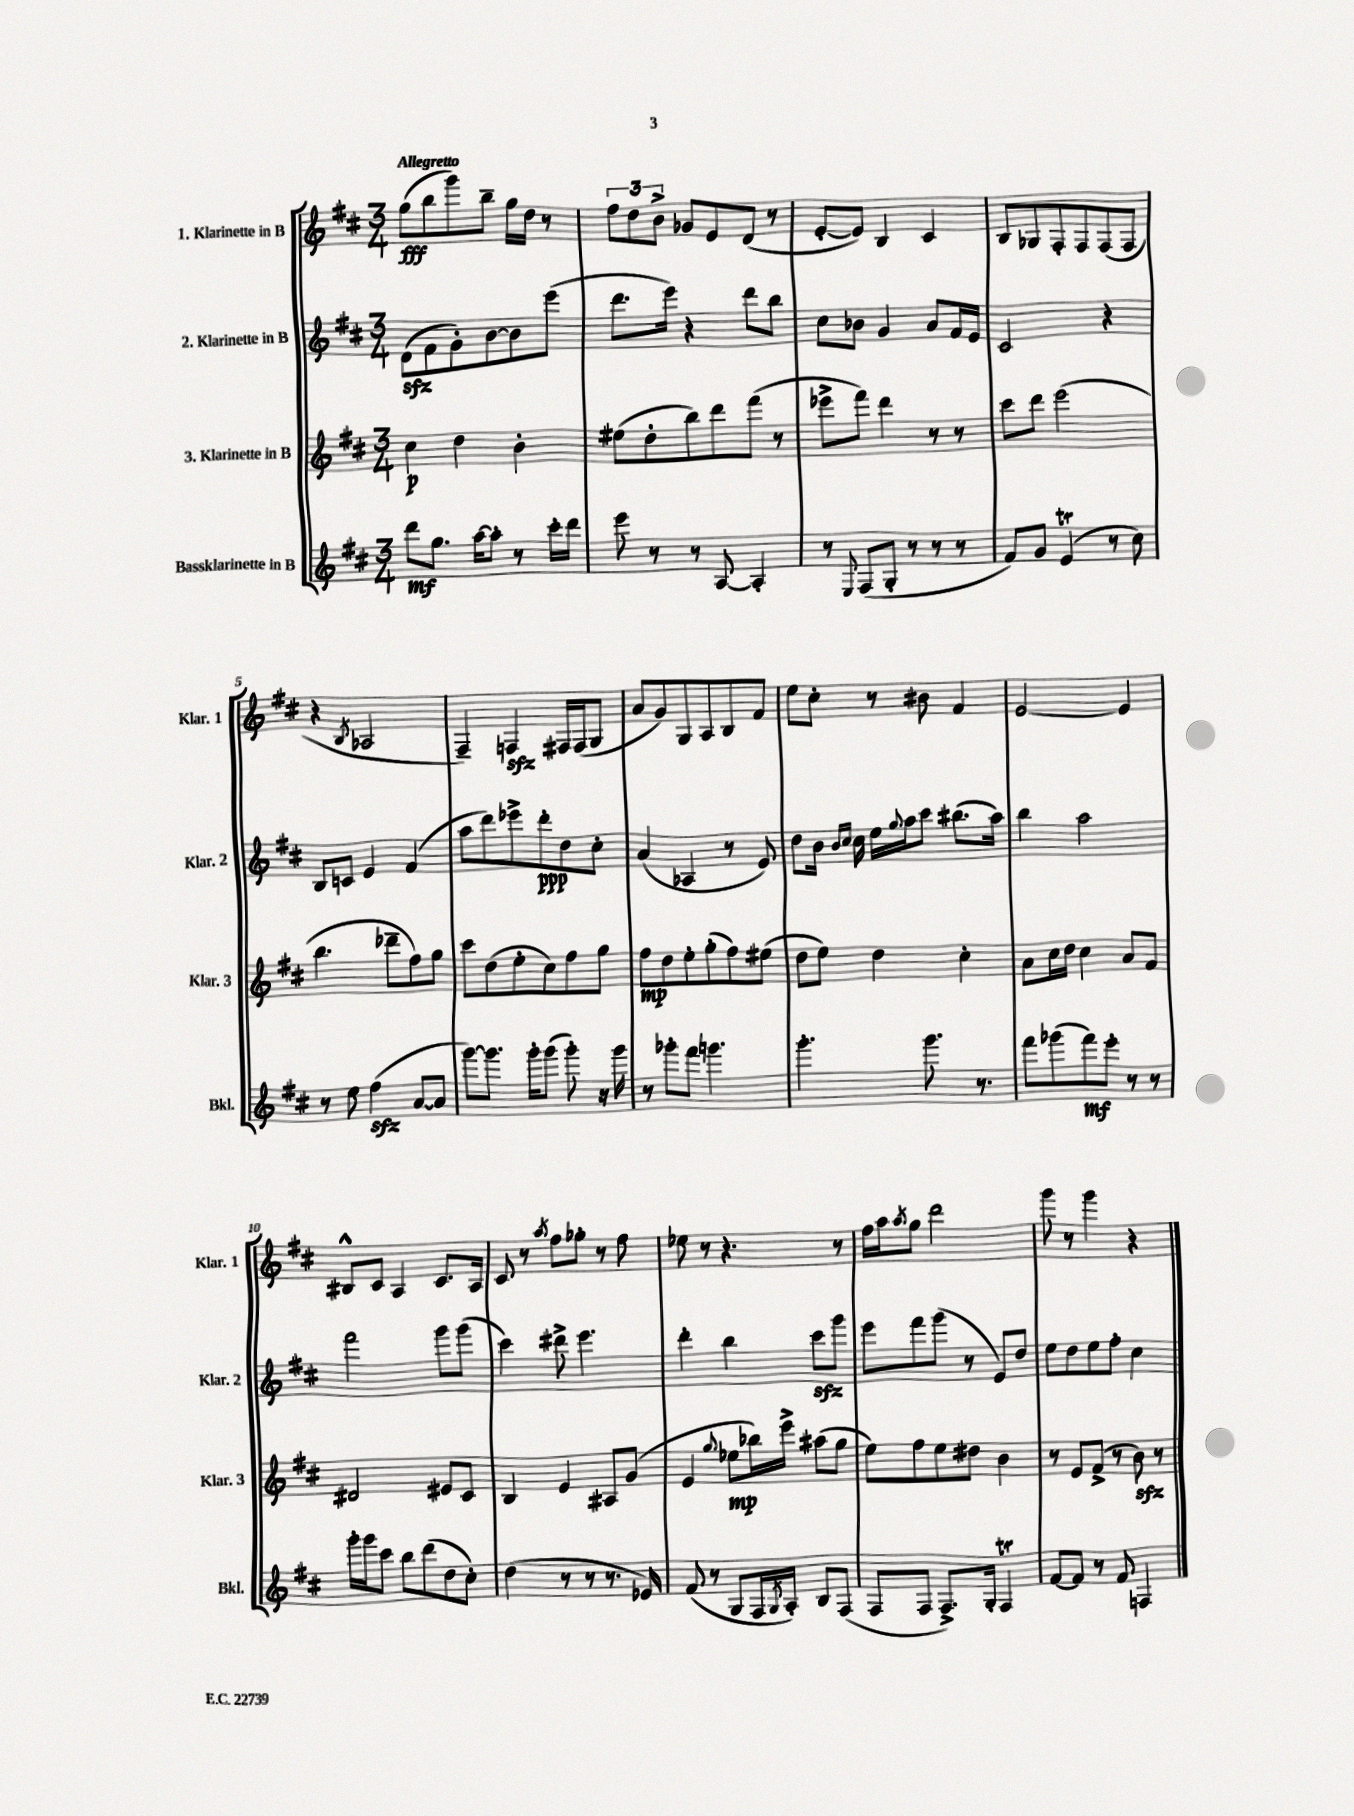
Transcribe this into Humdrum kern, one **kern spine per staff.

**kern	**dynam	**kern	**dynam	**kern	**dynam	**kern	**dynam
*part4	*part4	*part3	*part3	*part2	*part2	*part1	*part1
*staff4	*staff4	*staff3	*staff3	*staff2	*staff2	*staff1	*staff1
*I"Bassklarinette in B	*	*I"3. Klarinette in B	*	*I"2. Klarinette in B	*	*I"1. Klarinette in B	*
*I'Bkl.	*	*I'Klar. 3	*	*I'Klar. 2	*	*I'Klar. 1	*
*clefG2	*	*clefG2	*	*clefG2	*	*clefG2	*
*k[f#c#]	*	*k[f#c#]	*	*k[f#c#]	*	*k[f#c#]	*
*M3/4	*	*M3/4	*	*M3/4	*	*M3/4	*
=1	=1	=1	=1	=1	=1	=1	=1
!	!	!	!	!	!	!LO:TX:a:B:t=Allegretto	!
8ddd\L	mf	4cc#\	p	(8dzz\L	.	(8gg\L	fff
8.gg\J	.	.	.	8f#\	.	8bb\	.
.	.	4dd\	.	8g'\)	.	8ggg\)	.
[16aa\KL	.	.	.	.	.	.	.
8aa'\J]	.	.	.	[8b\	.	8bb~\J	.
8r	.	4b'\	.	8b\]	.	16gg\LL	.
.	.	.	.	.	.	16dd\JJ	.
16ccc#'\LL	.	.	.	(8eee\J	.	8r	.
16ddd\JJ	.	.	.	.	.	.	.
=2	=2	=2	=2	=2	=2	=2	=2
8eee\	.	(8ee#X\L	.	8.ddd\L	.	12ff#\L	.
.	.	.	.	.	.	12dd\	.
8r	.	8dd'\	.	.	.	.	.
.	.	.	.	.	.	12b^\J	.
.	.	.	.	16eee\Jk)	.	.	.
8r	.	8bb\)	.	4r	.	8g-X/L	.
[8A/	.	8ddd\	.	.	.	8e/	.
4A'/]	.	(8fff#\J	.	8ddd\L	.	(8d/J	.
.	.	8r	.	8bb\J	.	8r	.
=3	=3	=3	=3	=3	=3	=3	=3
8r	.	8eee-X^\L	.	8cc#\L	.	[8e'/L	.
8qqE/	.	.	.	.	.	.	.
(8F#/L	.	8fff#\J)	.	8b-X\J	.	8e/J])	.
8G'/J	.	4ddd\	.	4g/	.	4B/	.
8r	.	.	.	.	.	.	.
8r	.	8r	.	8a/L	.	4c#/	.
8r	.	8r	.	16f#/L	.	.	.
.	.	.	.	16e/JJ	.	.	.
=4	=4	=4	=4	=4	=4	=4	=4
8f#/L)	.	8ccc#\L	.	2c#/	.	8B/L	.
8g/J	.	8ddd\J	.	.	.	8G-X/	.
(4eT/	.	(2eee\	.	.	.	8F#'/	.
.	.	.	.	.	.	8F#/	.
8r	.	.	.	4r	.	(8F#/	.
8cc#\)	.	.	.	.	.	8F#/J	.
!!LO:LB:g=z
=5	=5	=5	=5	=5	=5	=5	=5
8r	.	4.bb\	.	8B/L	.	4r	.
8ee\	.	.	.	8cn/J	.	.	.
.	.	.	.	.	.	8qB/	.
(4ff#zz\	.	.	.	4e/	.	2A-X/	.
.	.	8ddd-X~\L	.	.	.	.	.
[8a/L	.	8ff#\)	.	(4f#/	.	.	.
8a/J]	.	8gg\J	.	.	.	.	.
=6	=6	=6	=6	=6	=6	=6	=6
[8ggg\L)	.	8ccc#\L	.	8aa\L	.	4F#~/)	.
8.ggg\J]	.	(8dd\	.	8ddd\)	.	.	.
.	.	8ee'\	.	8eee-X^\	.	4Fnzz/	.
16ggg'\KL	.	.	.	.	.	.	.
(8ggg\J	.	8cc#\)	.	8ddd'\	ppp	.	.
8ggg'\)	.	8ff#\	.	8dd\	.	16F#X/LL	.
.	.	.	.	.	.	(16F#/J	.
16r	.	8gg\J	.	8cc#'\J	.	8G/J	.
16ggg\	.	.	.	.	.	.	.
=7	=7	=7	=7	=7	=7	=7	=7
8r	.	8ff#\L	mp	(4a/	.	8a/L	.
8ggg-X'\L	.	8dd\	.	.	.	8g/)	.
8fff#\J	.	8ee'\	.	4A-X/	.	8G/	.
4.gggn\	.	(8gg'\	.	.	.	8A/	.
.	.	8ff#\)	.	8r	.	8B/	.
.	.	(8ee#X\J	.	8e/)	.	8f#/J	.
=8	=8	=8	=8	=8	=8	=8	=8
4.ggg'\	.	8dd\L	.	8dd\L	.	8ee\L	.
.	.	8ee\J)	.	16b\Jk	.	8cc#'\J	.
.	.	.	.	16qqb/LL	.	.	.
.	.	.	.	16qqcc#/JJ	.	.	.
.	.	.	.	16cc#\	.	.	.
.	.	4dd\	.	16ee\LL	.	8r	.
.	.	.	.	8qqgg/	.	.	.
.	.	.	.	16aa\J	.	.	.
8.ggg\	.	.	.	8ccc#\J	.	8b#X\	.
.	.	4cc#'\	.	(8.bb#X\L	.	4f#/	.
8.r	.	.	.	.	.	.	.
.	.	.	.	16aa\Jk)	.	.	.
=9	=9	=9	=9	=9	=9	=9	=9
8fff#\L	.	8a\L	.	4bb\	.	[2e/	.
(8ggg-X\	.	16cc#\L	.	.	.	.	.
.	.	16dd\JJ	.	.	.	.	.
8fff#\)	mf	4cc#\	.	2aa\	.	.	.
8eee'\J	.	.	.	.	.	.	.
8r	.	8a/L	.	.	.	4e/]	.
8r	.	8f#/J	.	.	.	.	.
!!LO:LB:g=z
=10	=10	=10	=10	=10	=10	=10	=10
16ggg'\LL	.	2d#X/	.	2fff#\	.	8B#X^^/L	.
16ggg\J	.	.	.	.	.	.	.
8ccc#\J	.	.	.	.	.	8c#/J	.
8bb\L	.	.	.	.	.	4A/	.
(8ddd\	.	.	.	.	.	.	.
8dd\	.	8e#X/L	.	8ggg\L	.	8.c#/L	.
8cc#'\J)	.	8c#/J	.	(8ggg\J	.	.	.
.	.	.	.	.	.	16A/Jk	.
=11	=11	=11	=11	=11	=11	=11	=11
(4dd\	.	4B/	.	4ccc#\)	.	8c#/	.
.	.	.	.	.	.	8r	.
.	.	.	.	.	.	8qaa/	.
8r	.	4e/	.	8ddd#X^\	.	8ff#\L	.
8r	.	.	.	4.eee\	.	8gg-X'\J	.
8.r	.	8A#X/L	.	.	.	8r	.
.	.	(8g/J	.	.	.	8ff#\	.
16e-X/)	.	.	.	.	.	.	.
=12	=12	=12	=12	=12	=12	=12	=12
(8f#/	.	4e/	.	4ddd'\	.	8ee-X\	.
8r	.	.	.	.	.	8r	.
.	.	8qqgg/	.	.	.	.	.
8G/L	.	8ee-X\L	mp	4bb\	.	4.r	.
16F#/L	.	16bb-X\L)	.	.	.	.	.
8qG/	.	.	.	.	.	.	.
16A'/JJ)	.	16eee^\JJ	.	.	.	.	.
8B/L	.	(8aa#X\L	.	8ccc#zz\L	.	.	.
(8F#/J	.	8gg\J	.	8ggg\J	.	8r	.
=13	=13	=13	=13	=13	=13	=13	=13
8F#/L	.	8ee\L)	.	8eee\L	.	16ff#\LL	.
.	.	.	.	.	.	16aa\J	.
.	.	.	.	.	.	8qaa/	.
8F#/J	.	8ff#\	.	8fff#\	.	8gg\J	.
8.F#^/L)	.	8ee\	.	(8ggg\J	.	2ddd\	.
.	.	8dd#X\J	.	8r	.	.	.
16G'/Jk	.	.	.	.	.	.	.
4F#t/	.	4b\	.	8e/L)	.	.	.
.	.	.	.	8dd/J	.	.	.
=14	=14	=14	=14	=14	=14	=14	=14
[8f#/L	.	8r	.	8ee\L	.	8ggg\	.
8f#/J]	.	8e/L	.	8dd\	.	8r	.
8r	.	(8f#^/J	.	8ee\	.	4ggg\	.
8f#/	.	8r	.	8ff#'\J	.	.	.
4Fn/	.	8bzz\)	.	4cc#\	.	4r	.
.	.	8r	.	.	.	.	.
==	==	==	==	==	==	==	==
*-	*-	*-	*-	*-	*-	*-	*-
